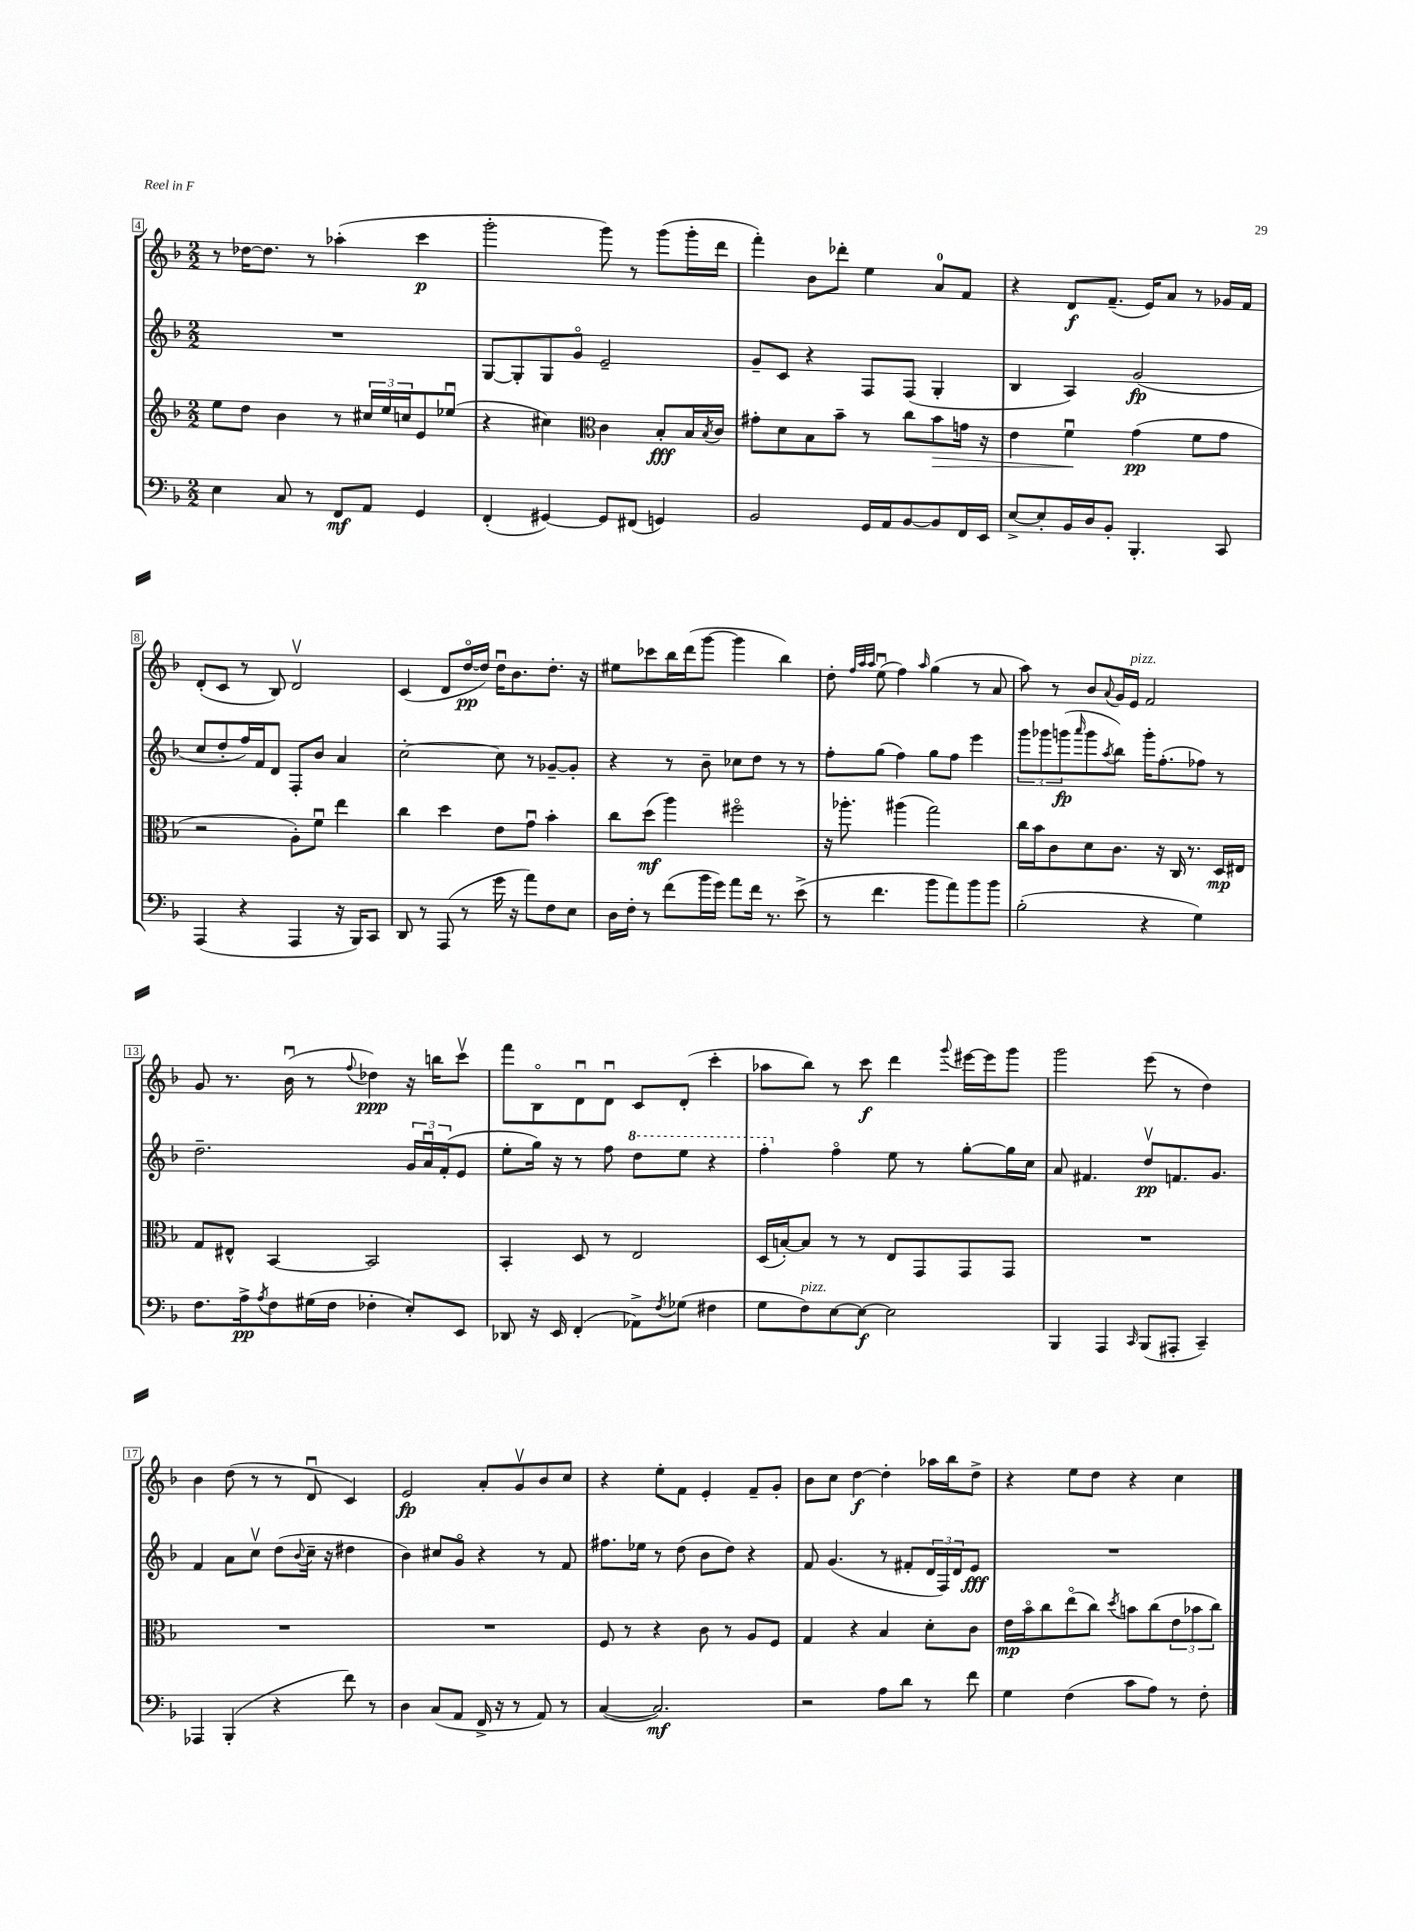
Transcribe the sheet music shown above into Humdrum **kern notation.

**kern	**kern	**kern	**kern
*staff4	*staff3	*staff2	*staff1
*clefF4	*clefG2	*clefG2	*clefG2
*k[b-]	*k[b-]	*k[b-]	*k[b-]
*M2/2	*M2/2	*M2/2	*M2/2
4E\	8ee\L	1r	8r
.	8dd\J	.	[16dd-\LK
.	.	.	8.dd-\]J
8C/	4b-\	.	.
8r	.	.	8r
8FF/L	8r	.	(4aa-'\
8AA/J	24cc#/LL	.	.
.	24ee/	.	.
.	24cc/J	.	.
4GG/	8e/	.	4ccc\
.	(8ee-u/J	.	.
=	=	=	=
(4FF'/	4r	[8G/L	2ggg'\
.	.	8G'/]	.
[4GG#/)	4cc#\)	8G/	.
.	.	8go/J	.
*	*clefC3	*	*
8GG#/]L	4c\	2e~/	8ggg\)
(8FF#/J	.	.	8r
4GG/)	8B-'/L	.	(8ggg\L
.	16B-/L	.	16ggg'\L
.	8qB-/	.	.
.	16c/JJ	.	16ddd\JJ
=	=	=	=
2BB-/	8g#'\L	8g~/L	4fff'\)
.	8d\	8c/J	.
.	8B-\	4r	8b-\L
.	8b-~\J	.	8ddd-'\J
16GG/LL	8r	8F/L	4ee\
16AA/J	.	.	.
[8BB-/	8cc\L	(8F/J	.
8BB-/]	8b-\	4G'/	8a/L
16FF/L	16g\Jk	.	8f/J
16EE/JJ	16r	.	.
=	=	=	=
[8E^/L	4e\	4B-/	4r
8E'/]	.	.	.
16BB-/L	4fu\	4A/)	8d/L
16D/J	.	.	.
8BB-'/J	.	.	(8.f~/J
4.BBB-'/	(4g\	(2g/	.
.	.	.	16e/LK)
.	.	.	8a/J
.	8f\L	.	8r
8CC/	8g\J	.	16g-/LL
.	.	.	16f/JJ
=	=	=	=
(4AAA/	2r	8cc/L	(8d'/L
.	.	8dd'/	8c/J
4r	.	16ff/L)	8r
.	.	16f/J	.
.	.	8d/J	8B-/)
4AAA/	8A'\L)	8F'/L	2dv/
.	8fu\J	8b-/J	.
16r	4ee\	4a/	.
16BBB-/LK)	.	.	.
8CC/J	.	.	.
=	=	=	=
8DD/	4cc\	[2cc'\	(4c/
8r	.	.	.
(8AAA/	4dd\	.	8d/L
8r	.	.	[16ddo/L
.	.	.	16dd/]JJ)
16g\	8e\L	8cc\]	16ddu\LK
16r	.	.	8.b-\
8a\L)	8gu\J	8r	.
8F\	4b-'\	[8g-~/L	8.dd'\J
8E\J	.	8g-'/]J	.
.	.	.	16r
=	=	=	=
16D\LL	8cc\L	4r	8ee#\L
16F'\JJ	.	.	.
8r	(8dd\J	.	8ccc-\
(8f\L	4aa\)	8r	16bb-\L
.	.	.	(16ddd\J
16b-\L	.	8b-~\	[8ggg\J
16g\JJ)	.	.	.
8a\L	2ff#o\	8cc-\L	4ggg\]
16f\Jk	.	8dd\J	.
8.r	.	.	.
.	.	8r	4bb-\)
(8e^\	.	8r	.
=	=	=	=
8r	16r	8ff'\L	8dd'\
.	8.aa-'\	.	.
.	.	.	32qqff/LLL
.	.	.	32qqaa/
.	.	.	32qqaa/JJJ
4.f\	.	(8gg\J	(8eeu\
.	(4aa#\	4ff\)	4ff\)
.	.	.	16qqaa/
8b-\L	2gg\)	8gg\L	(4gg\
8a\)	.	8ff\J	.
8b-\	.	4eee\	8r
8b-\J	.	.	8a/
=	=	=	=
(2B-'\	16cc\LL	12ggg\L	8aa\)
.	16b-\J	.	.
.	.	12ggg-\	.
.	8c\	.	8r
.	.	(12ggg\	.
.	.	16qqaaa/	.
.	8d\	8ggg\	8b-/L
.	.	8qaa/	8qqa/
.	8.c\J	8bb-\J)	16g/L
.	.	.	16e/JJ
4r	.	16ggg'\LK	2f/
.	16r	(8.ff'\	.
.	16C/	.	.
.	8.r	.	.
4G\)	.	8ff-\J)	.
.	16D/LL	8r	.
.	16E#/JJ	.	.
=	=	=	=
8.F\L	8G/L	2.dd~\	8g/
.	8E#^^/J	.	8.r
16A^\k	.	.	.
8qA/	.	.	.
8F\	[4BB-/	.	.
.	.	.	(16b-u\
(16G#\L	.	.	8r
16F\JJ	.	.	.
.	.	.	8qqff/
4F-'\	2BB-/]	.	4dd-\)
8E'/L)	.	24g/LL	16r
.	.	24au/	.
.	.	.	16bb\LK
.	.	(24f'/J	.
8EE/J	.	8e/J	8cccv\J
=	=	=	=
8DD-/	4BB-'/	8ee'\L	8fff\L
16r	.	16gg\Jk)	8B-o\
16EE/	.	16r	.
(4FF'/	8D/	8r	8du\
.	8r	8ff\	8du\J
8AA-^\L)	2E/	8ddd\L	8c/L
8qF/	.	.	.
(8G-\J	.	8eee\J	(8d'/J
4F#\	.	4r	4ccc'\
=	=	=	=
8G\L	(16D/LL	4fff'\	8aa-\L
.	[16B'/J)	.	.
8F\)	8B/]J	.	8bb-\J)
[8E\	8r	4ffo\	8r
8E\_J	8r	.	8ccc\
2E\]	8E/L	8ee\	4ddd\
.	8GG/	8r	.
.	.	.	8qqggg/
.	8GG/	[8gg'\L	[16eee#\LL
.	.	.	16eee#\]J
.	8GG/J	16gg\]L	8ggg\J
.	.	16cc\JJ	.
=	=	=	=
4BBB-/	1r	8a/	2ggg\
.	.	4.f#/	.
4AAA/	.	.	.
16qqCC/	.	.	.
(8BBB-/L	.	8ddv/L	(8eee\
8AAA#'/J	.	8.f/	8r
4CC~/)	.	.	4dd\)
.	.	8.g/J	.
=	=	=	=
4AAA-/	1r	4f/	4b-\
(4BBB-'/	.	8a\L	(8dd\
.	.	8ccv\J	8r
4r	.	(8dd\L	8r
.	.	8qqb-/	.
.	.	16cc~\Jk	8du/
.	.	16r	.
8f\)	.	4dd#\	4c/)
8r	.	.	.
=	=	=	=
4D\	1r	4b-\)	2e/
(8C/L	.	8cc#/L	.
8AA/J	.	8go/J	.
16FF^/	.	4r	8a'/L
16r	.	.	.
8r	.	.	8gv/
8AA/)	.	8r	8b-/
8r	.	8f/	8cc/J
=	=	=	=
([4C/	8F/	8.ff#\L	4r
.	8r	.	.
.	.	16ee-\Jk	.
2.C/])	4r	8r	8ee'\L
.	.	(8dd\	8f\J
.	8c\	8b-\L	4e'/
.	8r	8dd\J)	.
.	8A/L	4r	8f~/L
.	8F/J	.	8g'/J
=	=	=	=
2r	4G/	8f/	8b-\L
.	.	(4.g/	8cc\J
.	4r	.	[4dd\
8A\L	4B-/	8r	4dd'\]
8d\J	.	8f#'/L	.
8r	8d'\L	24d/L	16aa-\LL
.	.	24F/)	.
.	.	.	16bb-\J
.	.	24d/J	.
8f\	8c\J	8e/J	8dd^\J
=	=	=	=
4G\	16e\LL	1r	4r
.	16b-o\J	.	.
.	8cc\	.	.
(4F\	(8eeo\	.	8ee\L
.	8cc\J)	.	8dd\J
.	8qdd/	.	.
8c\L	8b\L	.	4r
8A\J)	(8cc\	.	.
8r	12e\	.	4cc\
.	12b-\	.	.
8F'\	.	.	.
.	12cc\J)	.	.
==	==	==	==
*-	*-	*-	*-
